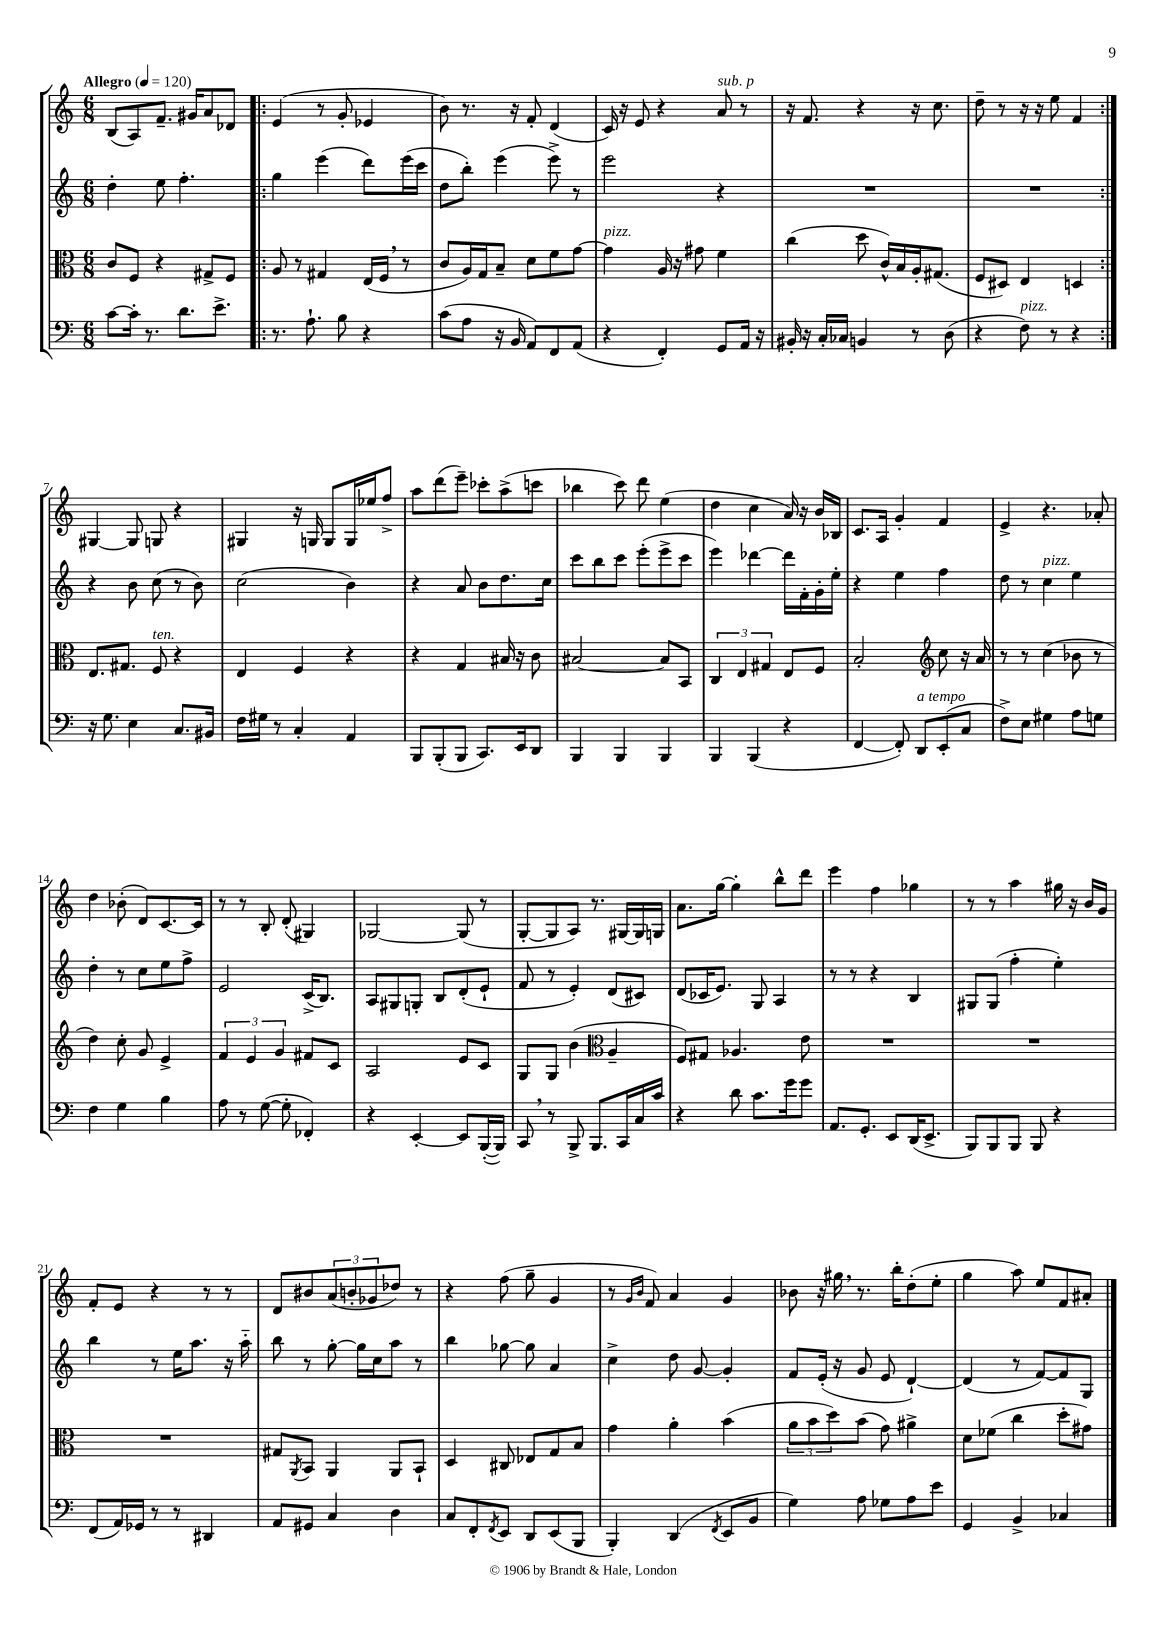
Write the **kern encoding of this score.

**kern	**kern	**kern	**kern
*staff4	*staff3	*staff2	*staff1
*clefF4	*clefC3	*clefG2	*clefG2
*k[]	*k[]	*k[]	*k[]
*M6/8	*M6/8	*M6/8	*M6/8
*MM120	*MM120	*MM120	*MM120
[8c\L	8c/L	4dd'\	(8B/L
16c'\]Jk	8F/J	.	8A/)
8.r	.	.	.
.	4r	8ee\	8.f~/J
8.d\L	.	4.ff'\	.
.	.	.	16g#/LK
.	8G#^/L	.	8a/
8.e^\J	.	.	.
.	8F/J	.	8d-/J
=!|:	=!|:	=!|:	=!|:
8.r	8A/	4gg\	(4e/
.	8r	.	.
8.A`\	.	.	.
.	4G#/	(4eee\	8r
8B\	.	.	8g'/
4r	(16E/LL	8ddd\L)	4e-/
.	16F/JJ	.	.
.	8r	(16eee\L	.
.	.	16ccc\JJ	.
=	=	=	=
(8c\L	8c/L	8dd\L	8b\)
8A\J	16A/L)	8bb'\J)	8.r
.	16G/J	.	.
16r	8B~/J	(4eee\	.
16BB/	.	.	16r
8AA/L)	8d\L	.	8f'/
8FF/	8f\	8eee^\)	(4d/
(8AA/J	[8g\J	8r	.
=	=	=	=
4r	4g\]	2eee\	16c/)
.	.	.	16r
.	.	.	8e/
4FF'/)	16A/	.	4r
.	16r	.	.
.	8g#\	.	.
8GG/L	4f\	4r	8a/
16AA/Jk	.	.	8r
16r	.	.	.
=	=	=	=
16BB#'/	(4cc\	2.r	16r
16r	.	.	8.f/
16C'/LL	.	.	.
16C-/JJ	.	.	.
4BB/	8dd\	.	4r
.	16c^^/LL)	.	.
.	16B/	.	.
8r	16A'/J	.	16r
.	(8.G#/J	.	8.cc\
(8D\	.	.	.
=	=	=	=
4r	8F/L	2.r	8dd~\
.	8D#/J)	.	8r
8F\)	4E/	.	16r
.	.	.	16r
8r	.	.	8ee\
4r	4D/	.	4f/
=:|!	=:|!	=:|!	=:|!
16r	8.E/L	4r	[4G#/
8.G\	.	.	.
.	8.G#/J	.	.
4E\	.	8b\	8G#/]
.	8F/	(8cc\	8G/
8.C/L	4r	8r	4r
.	.	8b\)	.
16BB#/Jk	.	.	.
=	=	=	=
16F\LL	4E/	(2cc\	4G#/
16G#\JJ	.	.	.
8r	.	.	.
4C'/	4F/	.	16r
.	.	.	16G/
.	.	.	8G/L
4AA/	4r	4b\)	16G/L
.	.	.	16ee-/J
.	.	.	8ff^/J
=	=	=	=
8BBB/L	4r	4r	8aa\L
(8BBB'/	.	.	(8ddd\
8BBB/J	4G/	8a/	8eee~\J)
8.CC/L)	.	8b\L	8ccc-'\L
.	16B#/	8.dd\	(8aa^\
16EE/k	16r	.	.
8DD/J	8c\	.	8ccc\J
.	.	16cc\Jk	.
=	=	=	=
4BBB/	[2B#/	8ccc\L	4bb-\
.	.	8bb\	.
4BBB/	.	8ccc\J	8ccc\)
.	.	(8eee'\L	8ddd\
4BBB/	8B#/]L	8eee^\	(4ee\
.	8BB/J	8ccc\J	.
=	=	=	=
4BBB/	6C/	4eee\)	4dd\
.	6E/	.	.
(4BBB/	.	[4ddd-\	4cc\
.	6G#/	.	.
4r	8E/L	16ddd-\]LL	16a/)
.	.	16f'\	16r
.	8F/J	16g'\	16b/LL
.	.	16ee'\JJ	16B-/JJ
=	=	=	=
[4FF/	2B'/	4r	8.c/L
.	.	.	16A/Jk
8FF'/])	.	4ee\	4g'/
8DD/L	.	.	.
*	*clefG2	*	*
(8EE'/	8cc\	4ff\	4f/
8C/J	16r	.	.
.	16a/	.	.
=	=	=	=
8F^\L)	8r	8dd\	4e^/
8E\J	8r	8r	.
4G#\	(4cc\	4cc\	4.r
8A\L	8b-\	4ee\	.
8G\J	8r	.	8a-'/
=	=	=	=
4F\	4dd\)	4dd'\	4dd\
4G\	8cc'\	8r	(8b-'\
.	8g/	8cc\L	8d/L)
4B\	4e^/	8ee\	[8.c/
.	.	8ff^\J	.
.	.	.	16c/]Jk
=	=	=	=
8A\	6f/	2e/	8r
8r	.	.	8r
.	6e/	.	.
([8G\	.	.	8B'/
.	6g/	.	.
8G'\]	.	.	(8d'/
4FF-'/)	8f#/L	(16c^/LK	4G#/)
.	.	8.B/J)	.
.	8c/J	.	.
=	=	=	=
4r	2A/	8A/L	[2G-/
.	.	8G#/	.
[4EE'/	.	8G'/J	.
.	.	8B/L	.
8EE/]L	8e/L	(8d'/	(8G-/]
([16BBB'/L	8c/J	8e`/J	8r
16BBB/]JJ)	.	.	.
=	=	=	=
8CC/	8G/L	8f/	[8G'/L
8r	8G/J	8r	8G/]
8BBB^/	(4b\	4e'/)	8A/J)
8.BBB/L	.	.	8.r
*	*clefC3	*	*
.	4A~/	(8d/L	.
16CC/L	.	.	[16G#/LL
16C/	.	8c#/J)	16G#/]
16c/JJ	.	.	16G/JJ
=	=	=	=
4r	8F/L)	(8d/L	8.a\L
.	8G#/J	16c-/K	.
.	.	8.e/J)	[16gg\Jk
8d\	4.A-/	.	4gg'\]
8.c\L	.	8G/	.
.	.	4A/	8bb^^\L
16g\k	.	.	.
8g\J	8e\	.	8ddd\J
=	=	=	=
8.AA/L	2.r	8r	4eee\
.	.	8r	.
8.GG'/J	.	.	.
.	.	4r	4ff\
8EE/L	.	.	.
(16DD/K	.	4B/	4gg-\
8.EE^/J	.	.	.
=	=	=	=
8BBB/L)	2.r	8G#/L	8r
8BBB/	.	(8G#/J	8r
8BBB/J	.	4ff'\	4aa\
8BBB/	.	.	.
4r	.	4ee'\)	16gg#\
.	.	.	16r
.	.	.	16b/LL
.	.	.	16g/JJ
=	=	=	=
(8FF/L	2.r	4bb\	8f'/L
16AA/L)	.	.	8e/J
16GG-/JJ	.	.	.
8r	.	8r	4r
8r	.	16ee\LK	.
.	.	8.aa\J	.
4DD#/	.	.	8r
.	.	16r	8r
.	.	16aa'~\	.
=	=	=	=
8AA/L	8G#/L	8bb\	8d/L
.	8qAA/	.	.
8GG#/J	8BB/J	8r	8b#/
4C/	4AA/	[8gg'\	(12a/
.	.	.	12b'/
.	.	16gg\]LL	.
.	.	.	12g-/
.	.	16cc\J	.
4D\	8AA/L	8aa\J	8dd-/J)
.	8BB`/J	8r	8r
=	=	=	=
8C/L	4D/	4bb\	4r
8FF'/	.	.	.
8qFF/	.	.	.
8EE/J	8C#/	[8gg-\	(8ff\
8DD/L	8E-/L	8gg-\]	8gg~\
(8EE/	8G/	4a/	4g/
8BBB/J	8B/J	.	.
=	=	=	=
4BBB'/)	4g\	4cc^\	8r
.	.	.	16qqg/LL
.	.	.	16qqb/JJ
.	.	.	8f/)
(4DD/	4a'\	8dd\	4a/
.	.	[8g/	.
8qFF/	.	.	.
8EE/L	(4b\	4g'/]	4g/
8BB/J	.	.	.
=	=	=	=
4G\)	12a\L	8f/L	8b-\
.	12b\	.	.
.	.	(16e'/Jk	16r
.	12dd\)	.	.
.	.	16r	16gg#\
8A\	(8b\J	8g/	8.r
8G-\L	8g\)	8e/	.
.	.	.	16bb'\LK
8A\	4a#^\	[4d`/)	(8dd'\
8e\J	.	.	8ee'\J
=	=	=	=
4GG/	8d\L	(4d/]	4gg\
.	(8f-\J	.	.
4BB^/	4cc\	8r	8aa\)
.	.	[8f/L)	8ee/L
4C-/	8dd'\L	8f/]	8f/
.	8g#\J)	8G/J	8a#'/J
==	==	==	==
*-	*-	*-	*-
